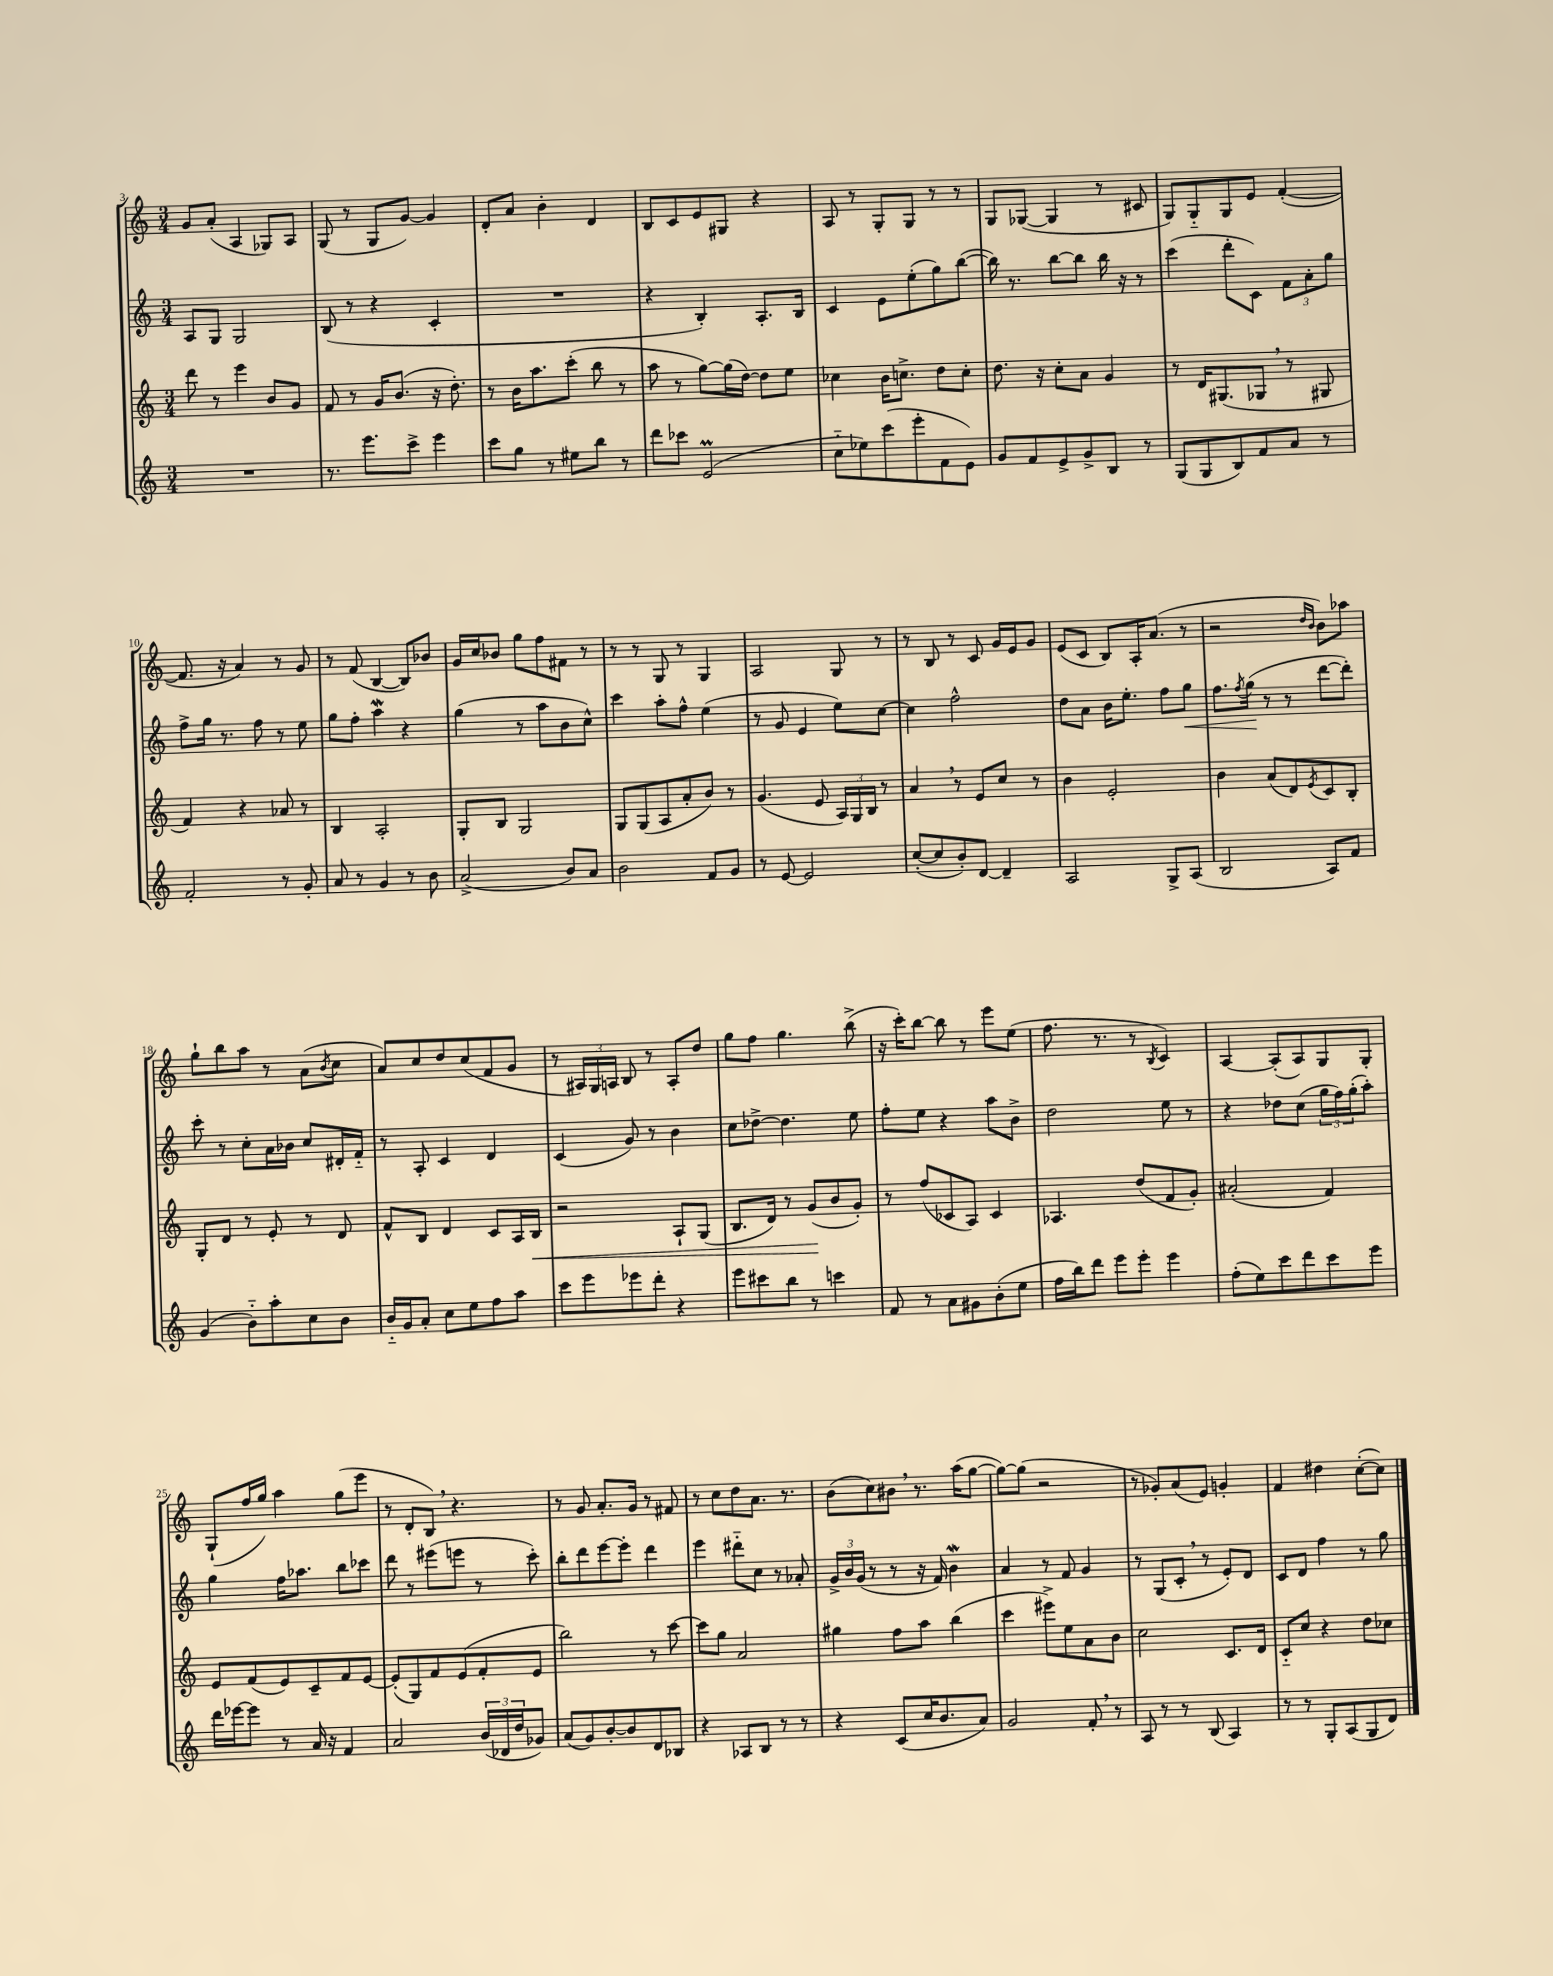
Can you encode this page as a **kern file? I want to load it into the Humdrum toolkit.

**kern	**kern	**dynam	**kern	**dynam	**kern
*part4	*part3	*part3	*part2	*part2	*part1
*staff4	*staff3	*staff3	*staff2	*staff2	*staff1
*clefG2	*clefG2	*	*clefG2	*	*clefG2
*k[]	*k[]	*	*k[]	*	*k[]
*M3/4	*M3/4	*	*M3/4	*	*M3/4
=3	=3	=3	=3	=3	=3
2.r	8ddd\	.	8A/L	.	8g/L
.	8r	.	8G/J	.	(8a'/J
.	4eee\	.	2G/	.	4A/
.	8b/L	.	.	.	8G-X/L)
.	8g/J	.	.	.	8A/J
=4	=4	=4	=4	=4	=4
8.r	8f/	.	(8B/	.	(8G/
.	8r	.	8r	.	8r
8.eee\L	.	.	.	.	.
.	16g/KL	.	4r	.	8G/L
.	(8.b/J	.	.	.	.
8ccc^\J	.	.	.	.	[8g/J)
4eee\	16r	.	4c'/	.	4g/]
.	8.dd'\)	.	.	.	.
=5	=5	=5	=5	=5	=5
8ccc\L	8r	.	2.r	.	8d'/L
8gg\J	16b\KL	.	.	.	8a/J
.	8.aa\	.	.	.	.
8r	.	.	.	.	4b'\
8ee#X\L	(8ccc'\J	.	.	.	.
8bb\J	8bb\	.	.	.	4d/
8r	8r	.	.	.	.
=6	=6	=6	=6	=6	=6
8ddd\L	8aa\	.	4r	.	8B/L
8ccc-X\J	8r	.	.	.	8c/
(2em/	[8gg\L)	.	4B'/)	.	8e/
.	(16gg\L]	.	.	.	8G#X/J
.	[16dd\JJ)	.	.	.	.
.	8dd\L]	.	8.A'/L	.	4r
.	8ee\J	.	.	.	.
.	.	.	16B/Jk	.	.
=7	=7	=7	=7	=7	=7
8cc\L	4cc-X\	.	4c/	.	8A/
8ee-X\)	.	.	.	.	8r
(8ccc\	16b\KL	.	8e\L	.	8G'/L
.	8.ccn^\J	.	.	.	.
8eee'\	.	.	(8ee'\	.	8G/J
8f\	8dd\L	.	8gg\)	.	8r
8e\J)	8cc'\J	.	([8bb\J	.	8r
=8	=8	=8	=8	=8	=8
8g/L	8.dd\	.	16bb\])	.	8G/L
.	.	.	8.r	.	.
8f/	.	.	.	.	([8G-X/J
.	16r	.	.	.	.
8e^/	8cc'\L	.	[8bb\L	.	4G-/]
8g^/	8a\J	.	8bb\J]	.	.
8B/J	4g/	.	16bb\	.	8r
.	.	.	16r	.	.
8r	.	.	8r	.	8c#X/
=9	=9	=9	=9	=9	=9
(8G/L	8r	.	(4ccc\	.	8G/L)
8G/	16d/KL	.	.	.	8G/
.	(8.G#X/	.	.	.	.
8B/)	.	.	8ddd'\L	.	8G/
8f/	8G-X,/J	.	8c\J)	.	8e/J
8a/J	8r	.	12f\L	.	([4f'/
.	.	.	12a'\	.	.
8r	8G#X/	.	.	.	.
.	.	.	12gg\J	.	.
!!LO:LB:g=z
=10	=10	=10	=10	=10	=10
2f'/	4f/)	.	8ff^\L	.	8.f/]
.	.	.	16gg\Jk	.	.
.	.	.	8.r	.	16r
.	4r	.	.	.	4a/)
.	.	.	8ff\	.	.
8r	8a-X/	.	8r	.	8r
8g'/	8r	.	8ee\	.	8g/
=11	=11	=11	=11	=11	=11
8a/	4B/	.	8gg\L	.	8r
8r	.	.	8ff'\J	.	(8f/
4g/	2A'/	.	4aaW\	.	[4B/
8r	.	.	4r	.	8B/L])
8b\	.	.	.	.	8b-X/J
=12	=12	=12	=12	=12	=12
(2a^/	8G'/L	.	(4gg\	.	16g/LL
.	.	.	.	.	16cc/J
.	8B/J	.	.	.	8b-X/J
.	2G/	.	8r	.	8gg\L
.	.	.	8aa\L	.	8ff\
8b/L)	.	.	8b\	.	8f#X\J
8a/J	.	.	8cc^^\J)	.	8r
=13	=13	=13	=13	=13	=13
2b\	8G/L	.	4ccc\	.	8r
.	(8G/	.	.	.	8r
.	8A/	.	8aa'\L	.	8G/
.	8a'/	.	8ff^^\J	.	8r
8f/L	8b/J)	.	(4ee\	.	4G/
8g/J	8r	.	.	.	.
=14	=14	=14	=14	=14	=14
8r	(4.g/	.	8r	.	2A/
[8e/	.	.	8g/	.	.
2e/]	.	.	4e/	.	.
.	8e/	.	.	.	.
.	24A/LL)	.	8ee\L)	.	8G/
.	24G/	.	.	.	.
.	24B/JJ	.	.	.	.
.	8r	.	[8cc\J	.	8r
=15	=15	=15	=15	=15	=15
([8cc'/L	4a,/	.	4cc\]	.	8r
8cc/]	.	.	.	.	8B/
8b'/)	8r	.	2ff^^\	.	8r
[8d/J	8e/L	.	.	.	8c/
4d~/]	8cc/J	.	.	.	16g/LL
.	.	.	.	.	16e/J
.	8r	.	.	.	8g/J
=16	=16	=16	=16	=16	=16
2A/	4b\	.	8dd\L	.	(8e/L
.	.	.	8a\J	.	8c/J
.	2e'/	.	16b\KL	.	8B/L)
.	.	.	8.ee'\J	.	.
.	.	.	.	.	16A'/K
.	.	.	.	.	(8.a/J
8G^/L	.	.	8ff\L	.	.
!	!	!	!	!LO:HP:b	!
(8A/J	.	.	8gg\J	<	8r
=17	=17	=17	=17	=17	=17
2B/	4b\	.	8.ff\L	.	2r
.	.	.	8qff/	.	.
.	.	.	(16gg\Jk	.	.
.	(8a/L	.	8r	[	.
.	8d/)	.	8r	.	.
.	.	.	.	.	16qqdd/LL
.	8qe/	.	.	.	16qqb/JJ
8A/L)	8c/	.	[8ddd\L	.	8b\L)
8f/J	8B'/J	.	8ddd'\J])	.	8aa-X\J
!!LO:LB:g=z
=18	=18	=18	=18	=18	=18
(4g/	8G'/L	.	8ccc'\	.	8gg`\L
.	8d/J	.	8r	.	8bb\
8b\L)	8r	.	8cc'\L	.	8aa\J
8aa'\	8e'/	.	16a\L	.	8r
.	.	.	16b-X\JJ	.	.
8cc\	8r	.	8cc/L	.	(8a\L
.	.	.	.	.	8qb/
8b\J	8d/	.	16d#X'/L	.	8cc\J
.	.	.	16f/JJ	.	.
=19	=19	=19	=19	=19	=19
16b/LL	8f^^/L	.	8r	.	8a/L)
16g/J	.	.	.	.	.
8a'/J	8B/J	.	8A'/	.	8cc/
8cc\L	4d/	.	4c/	.	8dd/
8ee\	.	.	.	.	(8cc/
8ff\	8c/L	.	4d/	.	8f/
8aa\J	16A/L	.	.	.	8g/J
!	!	!LO:HP:b	!	!	!
.	16B/JJ	<	.	.	.
=20	=20	=20	=20	=20	=20
8ccc\L	2r	.	(4c/	.	8r
8eee\	.	.	.	.	24A#X/LL)
.	.	.	.	.	24G/
.	.	.	.	.	24An/JJ
8eee-X\	.	.	8g/)	.	8B/
8ddd'\J	.	.	8r	.	8r
4r	8A`/L	.	4b\	.	8A'/L
.	(8G/J	.	.	.	8dd/J
=21	=21	=21	=21	=21	=21
8eee\L	8.B/L	.	8cc\L	.	8gg\L
8ccc#X\	.	.	[8dd-X^\J	.	8ff\J
.	16d/Jk)	.	.	.	.
8bb\J	8r	.	4.dd-\]	.	4.gg\
8r	(8g/L	.	.	.	.
4cccn\	8b/	[	.	.	.
.	8g'/J)	.	8ee\	.	(8bb^\
=22	=22	=22	=22	=22	=22
8f/	8r	.	8ff'\L	.	16r
.	.	.	.	.	16ccc'\KL)
8r	(8ff/L	.	8ee\J	.	[8bb\J
8a\L	8c-X/	.	4r	.	8bb\]
8g#X\	8A/J)	.	.	.	8r
(8b'\	4c-/	.	8aa\L	.	8eee\L
8ee\J	.	.	8b^\J	.	(8ee\J
=23	=23	=23	=23	=23	=23
16ff\LL	4.A-X/	.	2dd\	.	8.ff\
16bb\J)	.	.	.	.	.
8ddd\J	.	.	.	.	.
.	.	.	.	.	8.r
8eee\L	.	.	.	.	.
8eee'\J	(8dd/L	.	.	.	8r
.	.	.	.	.	8qB/
4eee\	8f/	.	8ee\	.	4c/)
.	8g'/J)	.	8r	.	.
=24	=24	=24	=24	=24	=24
(8ff'\L	(2a#X'/	.	4r	.	[4A/
8ee\)	.	.	.	.	.
8ccc\	.	.	8dd-X\L	.	(8A'/L]
8ddd\	.	.	(8cc\J	.	8A/)
8ccc\	4f/)	.	24gg\LL	.	8G/
.	.	.	24ff\)	.	.
.	.	.	(24gg'\J	.	.
8eee\J	.	.	8aa'\J)	.	8G'/J
!!LO:LB:g=z
=25	=25	=25	=25	=25	=25
16ddd\LL	8e/L	.	4gg\	.	(8G`/L
[16eee-X\J	.	.	.	.	.
8eee-\J]	(8f/	.	.	.	16ff/L
.	.	.	.	.	16gg/JJ)
8r	8e/)	.	16ff\KL	.	4aa\
.	.	.	8.aa-X\J	.	.
16a/	8c~/	.	.	.	.
16r	.	.	.	.	.
4f/	8f/	.	8bb\L	.	(8gg\L
.	[8e/J	.	8ccc-X\J	.	8eee\J
=26	=26	=26	=26	=26	=26
2a/	(8e'/L]	.	8ddd\	.	8r
.	8G/)	.	8r	.	8d'/L
.	8f/	.	(8eee#X\L	.	8B,/J)
.	(8e/	.	8eeen\J	.	4.r
(24b/LL	8f'/	.	8r	.	.
24d-X/	.	.	.	.	.
24dd/J	.	.	.	.	.
8g-X/J)	8e/J	.	8ccc'\)	.	.
=27	=27	=27	=27	=27	=27
(8a/L	2bb\)	.	8bb'\L	.	8r
8g/)	.	.	8ddd\	.	8g/
[8b'/	.	.	[8eee\	.	8.a'/L
8b/]	.	.	8eee'\J]	.	.
.	.	.	.	.	16g/Jk
8d/	8r	.	4ddd\	.	8r
8B-X/J	[8ccc\	.	.	.	8f#X/
=28	=28	=28	=28	=28	=28
4r	8ccc\L]	.	4eee\	.	8r
.	8gg\J	.	.	.	8cc\L
8A-X/L	2a/	.	8ddd#X\L	.	8dd\
8B/J	.	.	8cc\J	.	8.a\J
8r	.	.	8r	.	.
.	.	.	.	.	8.r
8r	.	.	8a-X'/	.	.
=29	=29	=29	=29	=29	=29
4r	4gg#X\	.	24g^/LL	.	(8b\L
.	.	.	24b/	.	.
.	.	.	(24g/JJ	.	.
.	.	.	8r	.	8cc\)
(8c/L	8ff\L	.	8r	.	8b#X,\J
16cc/K	8aa\J	.	16r	.	8.r
8.b/	.	.	16f/)	.	.
.	(4bb\	.	4bW\	.	.
.	.	.	.	.	(16aa\KL
8a/J)	.	.	.	.	[8gg\J
=30	=30	=30	=30	=30	=30
2g/	4ccc\	.	4a/	.	8gg\L_)
.	.	.	.	.	(8gg\J]
.	8eee#X^\L)	.	8r	.	2r
.	8ee\	.	8f/	.	.
8f',/	8a\	.	4g/	.	.
8r	8b\J	.	.	.	.
=31	=31	=31	=31	=31	=31
8A/	2cc\	.	8r	.	8r
8r	.	.	(8G/L	.	8g-X'/L)
8r	.	.	8c',/J	.	(8a/
(8B/	.	.	8r	.	8e/J)
4A/)	8.c/L	.	8e'/L)	.	4gn'/
.	.	.	8d/J	.	.
.	16d/Jk	.	.	.	.
=32	=32	=32	=32	=32	=32
8r	8c/L	.	8c/L	.	4f/
8r	8cc/J	.	8d/J	.	.
8G'/L	4r	.	4ff\	.	4dd#X\
(8A/	.	.	.	.	.
8G/	8dd\L	.	8r	.	([8cc'\L
8d/J)	8cc-X\J	.	8gg\	.	8cc\J])
==	==	==	==	==	==
*-	*-	*-	*-	*-	*-
